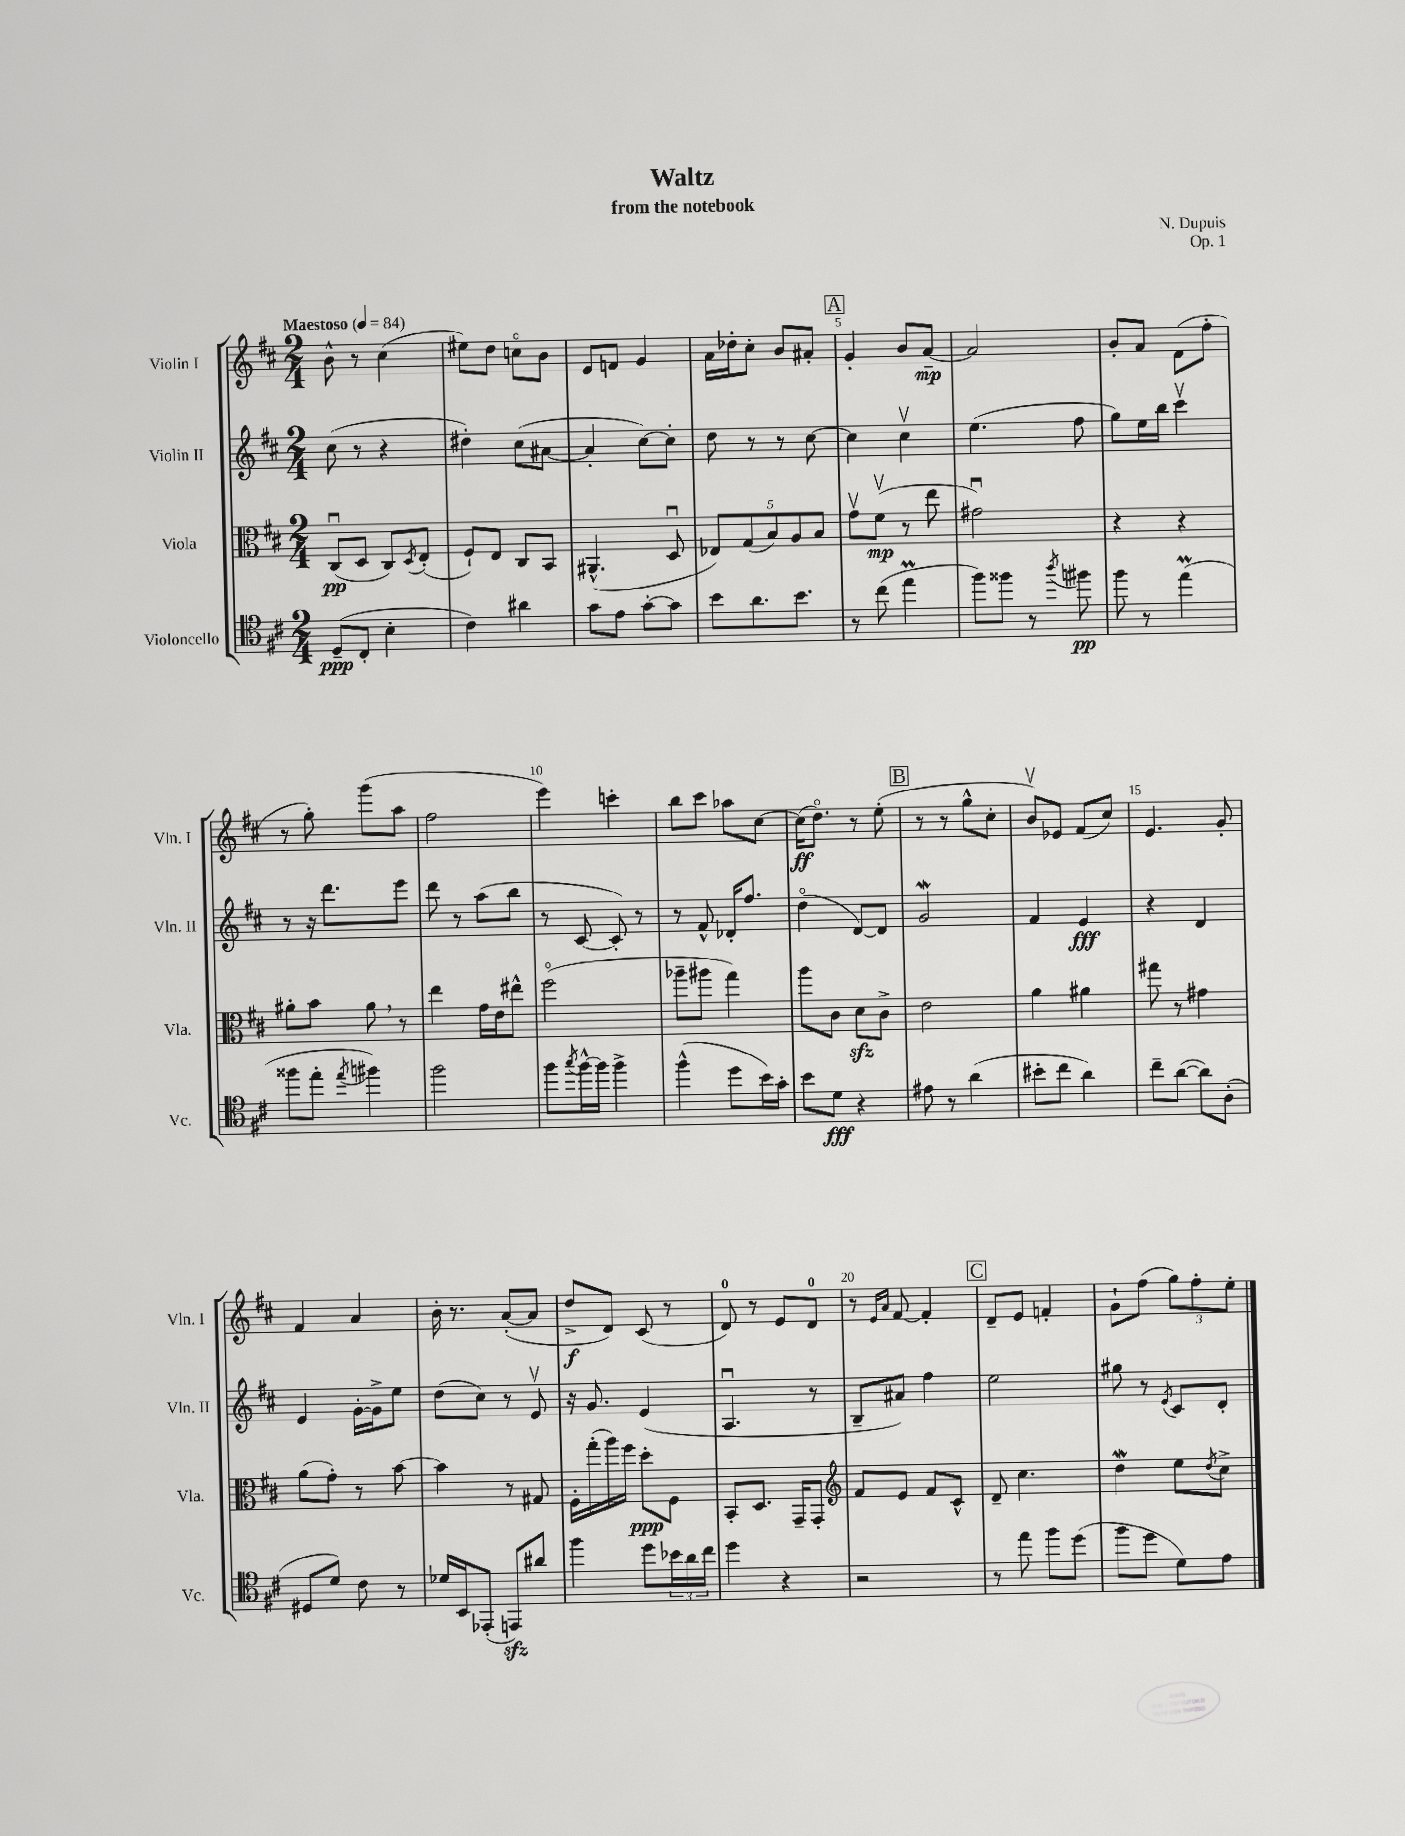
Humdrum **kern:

**kern	**dynam	**kern	**dynam	**kern	**dynam	**kern	**dynam
*part4	*part4	*part3	*part3	*part2	*part2	*part1	*part1
*staff4	*staff4	*staff3	*staff3	*staff2	*staff2	*staff1	*staff1
*I"Violoncello	*	*I"Viola	*	*I"Violin II	*	*I"Violin I	*
*I'Vc.	*	*I'Vla.	*	*I'Vln. II	*	*I'Vln. I	*
*clefC4	*	*clefC3	*	*clefG2	*	*clefG2	*
*k[f#c#]	*	*k[f#c#]	*	*k[f#c#]	*	*k[f#c#]	*
*M2/4	*	*M2/4	*	*M2/4	*	*M2/4	*
*MM84	*	*MM84	*	*MM84	*	*MM84	*
=1	=1	=1	=1	=1	=1	=1	=1
!	!	!	!	!	!	!LO:TX:a:B:t=Maestoso	!
(8D~/L	ppp	(8C#u/L	pp	(8cc#\	.	8b^^\	.
8C#'/J	.	8D/J	.	8r	.	8r	.
4B'\	.	8C#/L)	.	4r	.	(4cc#\	.
.	.	8qD/	.	.	.	.	.
.	.	(8E'/J	.	.	.	.	.
=2	=2	=2	=2	=2	=2	=2	=2
4c#\)	.	8F#`/L)	.	4dd#X'\)	.	8ee#X\L)	.
.	.	8E/J	.	.	.	8dd\J	.
4a#X\	.	8C#/L	.	(8cc#\L	.	8ccn\L	.
.	.	8BB/J	.	[8a#X\J	.	8b\J	.
=3	=3	=3	=3	=3	=3	=3	=3
8g\L	.	(4.AA#X^^/	.	4a#'/]	.	8e/L	.
8e\J	.	.	.	.	.	8fn/J	.
[8g'\L	.	.	.	[8cc#\L)	.	4g/	.
8g\J]	.	8Du/	.	8cc#'\J]	.	.	.
=4	=4	=4	=4	=4	=4	=4	=4
8b\L	.	10E-X/L)	.	8dd\	.	16a\LL	.
.	.	.	.	.	.	16dd-X'\J	.
.	.	(10G/	.	.	.	.	.
8.a\	.	.	.	8r	.	8cc#'\J	.
.	.	10B/)	.	.	.	.	.
.	.	.	.	8r	.	8b/L	.
.	.	10A/	.	.	.	.	.
8.b\J	.	.	.	.	.	.	.
.	.	.	.	[8cc#\	.	8a#X'/J	.
.	.	10B/J	.	.	.	.	.
!!LO:REH:place=s1:t=A
=5	=5	=5	=5	=5	=5	=5	=5
8r	.	8gv\L	.	4cc#\]	.	4g'/	.
(8cc#\	.	(8f#v\J	mp	.	.	.	.
4eeM\	.	8r	.	4cc#v\	.	8b/L	.
.	.	8ee\	.	.	.	[8a~/J	mp
=6	=6	=6	=6	=6	=6	=6	=6
8ff#\L)	.	2g#Xu\)	.	(4.ee\	.	2a/]	.
8ff##X\J	.	.	.	.	.	.	.
8r	.	.	.	.	.	.	.
8qaa/	.	.	.	.	.	.	.
8ff#X\	pp	.	.	8ff#\	.	.	.
=7	=7	=7	=7	=7	=7	=7	=7
8ff#\	.	4r	.	8gg\L)	.	8b'/L	.
8r	.	.	.	16ee\L	.	8a/J	.
.	.	.	.	16bb\JJ	.	.	.
(4eeM\	.	4r	.	4ccc#v\	.	(8f#\L	.
.	.	.	.	.	.	8ff#'\J	.
!!LO:LB:g=z
=8	=8	=8	=8	=8	=8	=8	=8
8ff##X\L	.	8a#X'\L	.	8r	.	8r	.
8ee'\J	.	8b\J	.	16r	.	8gg'\)	.
.	.	.	.	8.ddd\L	.	.	.
8qee/	.	.	.	.	.	.	.
4ff#X\)	.	8a#,\	.	.	.	(8ggg\L	.
.	.	8r	.	8eee\J	.	8aa\J	.
=9	=9	=9	=9	=9	=9	=9	=9
2ff#\	.	4ee\	.	8ddd\	.	2ff#\	.
.	.	.	.	8r	.	.	.
.	.	16g\LL	.	(8aa\L	.	.	.
.	.	16e\J	.	.	.	.	.
.	.	8ee#X^^\J	.	8bb\J	.	.	.
=10	=10	=10	=10	=10	=10	=10	=10
8ff#\L	.	(2ff#\	.	8r	.	4eee\)	.
8qgg/	.	.	.	.	.	.	.
[16ff#^^\L	.	.	.	[8c#/	.	.	.
16ff#\JJ]	.	.	.	.	.	.	.
4ff#^\	.	.	.	8c#'/])	.	4cccn'\	.
.	.	.	.	8r	.	.	.
=11	=11	=11	=11	=11	=11	=11	=11
(4ff#^^\	.	8aa-X~\L	.	8r	.	8bb\L	.
.	.	8aa#X\J	.	8f#^^/	.	8ccc#\J	.
8dd\L	.	4gg\)	.	16d-X'/KL	.	8aa-X\L	.
.	.	.	.	8.ff#/J	.	.	.
16b\L)	.	.	.	.	.	[8cc#\J	.
16g'\JJ	.	.	.	.	.	.	.
=12	=12	=12	=12	=12	=12	=12	=12
8b\L	.	8aa\L	.	(4dd\	.	(16cc#\KL]	ff
.	.	.	.	.	.	8.dd\J)	.
8d\J	fff	8c#\J	.	.	.	.	.
4r	.	8dzz\L	.	[8d/L)	.	8r	.
.	.	8c#^\J	.	8d/J]	.	(8ee'\	.
!!LO:REH:place=s1:t=B
=13	=13	=13	=13	=13	=13	=13	=13
8e#X\	.	2e\	.	2gw/	.	8r	.
8r	.	.	.	.	.	8r	.
(4a\	.	.	.	.	.	8gg^^\L	.
.	.	.	.	.	.	8cc#'\J	.
=14	=14	=14	=14	=14	=14	=14	=14
8b#X'\L	.	4a\	.	4f#/	.	8bv/L)	.
8cc#\J	.	.	.	.	.	8e-X/J	.
4a\)	.	4a#X\	.	4e/	fff	(8f#/L	.
.	.	.	.	.	.	8cc#/J)	.
=15	=15	=15	=15	=15	=15	=15	=15
8cc#~\L	.	8gg#X\	.	4r	.	4.e/	.
([8a\J	.	8r	.	.	.	.	.
8a\L])	.	4g#X\	.	4d/	.	.	.
(8A'\J	.	.	.	.	.	8g'/	.
!!LO:LB:g=z
=16	=16	=16	=16	=16	=16	=16	=16
8D#X/L	.	(8a\L	.	4e/	.	4f#/	.
8d/J)	.	8g'\J)	.	.	.	.	.
8c#\	.	8r	.	[16g'\LL	.	4a/	.
.	.	.	.	16g^\J]	.	.	.
8r	.	[8b\	.	8ee\J	.	.	.
=17	=17	=17	=17	=17	=17	=17	=17
16d-X/LL	.	4b\]	.	(8dd\L	.	16b'\	.
16BB/J	.	.	.	.	.	8.r	.
(8EE-X'/J	.	.	.	8cc#\J)	.	.	.
8EEnzz/L)	.	8r	.	8r	.	([8a'/L	.
8a#X/J	.	8G#X/	.	8ev/	.	8a/J]	.
=18	=18	=18	=18	=18	=18	=18	=18
4ff#\	.	16F#'\LL	.	16r	.	8dd^/L	f
.	.	(16gg'\	.	8.g/	.	.	.
.	.	16aa\)	.	.	.	8d/J)	.
.	.	16ff#\JJ	.	.	.	.	.
8dd\L	.	8dd'\L	ppp	(4e/	.	(8c#/	.
24b-X\L	.	8F#\J	.	.	.	8r	.
24a\	.	.	.	.	.	.	.
24cc#\JJ	.	.	.	.	.	.	.
=19	=19	=19	=19	=19	=19	=19	=19
4dd\	.	8BB'/L	.	4.Au/	.	8d/)	.
.	.	8.D/J	.	.	.	8r	.
4r	.	.	.	.	.	8e/L	.
.	.	16GG~/KL	.	.	.	.	.
.	.	8GG'/J	.	8r	.	8d/J	.
=20	=20	=20	=20	=20	=20	=20	=20
*	*	*clefG2	*	*	*	*	*
2r	.	8f#/L	.	8B~/L	.	8r	.
.	.	.	.	.	.	16qqe/LL	.
.	.	.	.	.	.	16qqa/JJ	.
.	.	8e/J	.	8a#X/J)	.	[8f#/	.
.	.	8f#/L	.	4ff#\	.	4f#'/]	.
.	.	8c#^^/J	.	.	.	.	.
!!LO:REH:place=s1:t=C
=21	=21	=21	=21	=21	=21	=21	=21
8r	.	8d~/	.	2ee\	.	8d~/L	.
8ee\	.	4.cc#\	.	.	.	8e/J	.
8ff#\L	.	.	.	.	.	4fn'/	.
(8dd\J	.	.	.	.	.	.	.
=22	=22	=22	=22	=22	=22	=22	=22
8ff#\L	.	4ddw\	.	8gg#X\	.	8g`\L	.
8dd\J	.	.	.	8r	.	(8ff#\J	.
.	.	.	.	8qe/	.	.	.
8d\L)	.	8ee\L	.	8c#/L	.	12gg\L)	.
.	.	.	.	.	.	12ff#'\	.
.	.	8qdd/	.	.	.	.	.
8e\J	.	8cc#^\J	.	8d'/J	.	.	.
.	.	.	.	.	.	12ee'\J	.
==	==	==	==	==	==	==	==
*-	*-	*-	*-	*-	*-	*-	*-
